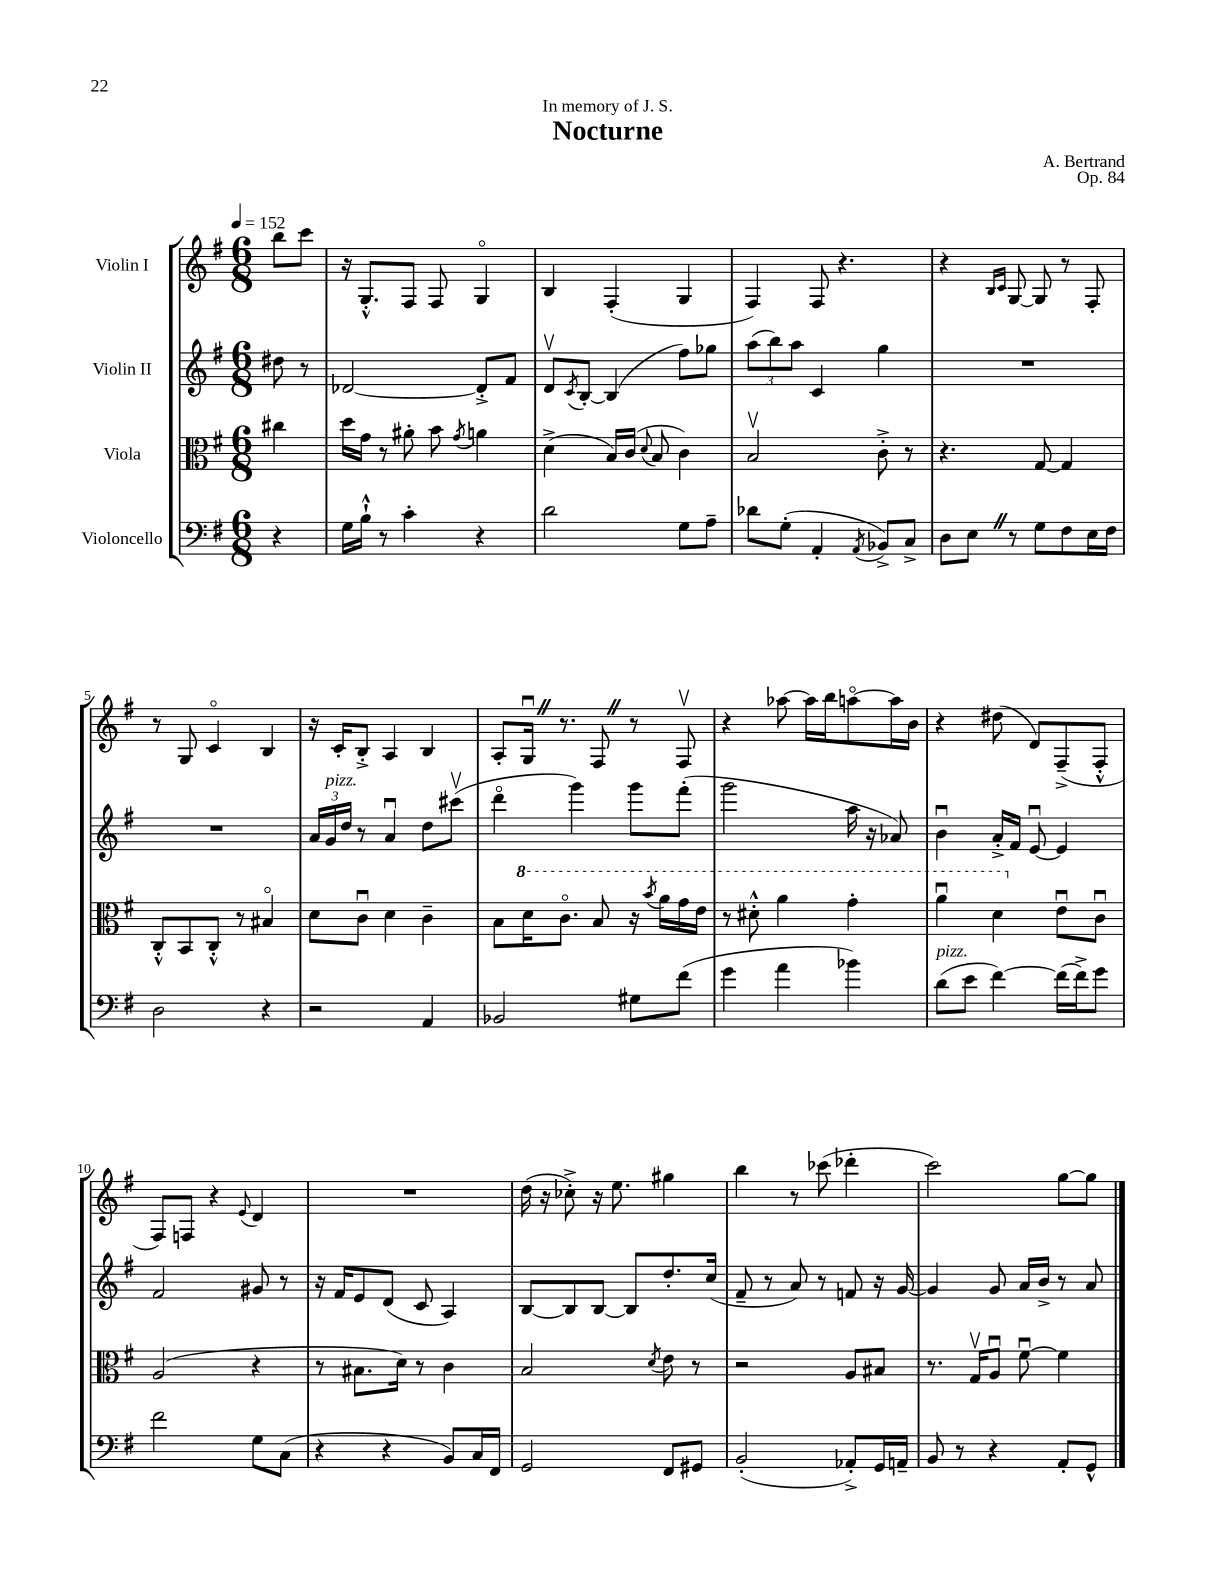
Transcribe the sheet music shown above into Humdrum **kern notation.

**kern	**kern	**kern	**kern
*staff4	*staff3	*staff2	*staff1
*clefF4	*clefC3	*clefG2	*clefG2
*k[f#]	*k[f#]	*k[f#]	*k[f#]
*M6/8	*M6/8	*M6/8	*M6/8
*MM152	*MM152	*MM152	*MM152
4r	4cc#	8dd#	8bb
.	.	8r	8ccc
=	=	=	=
16G	16dd	[2d-	16r
16B`^^	16g	.	8.G'^^
8r	8r	.	.
4c'	8a#'	.	8F#
.	8b	.	8F#
.	8qg	.	.
4r	4a	8d-'^]	4Go
.	.	8f#	.
=	=	=	=
2d	(4d^	8dv	4B
.	.	8qc	.
.	.	[8B'	.
.	16B)	(4B]	(4F#'
.	(16c	.	.
.	8qqd	.	.
.	8B	.	.
8G	4c)	8ff#)	4G
8A~	.	8gg-	.
=	=	=	=
8d-	2Bv	(12aa	4F#)
.	.	12bb)	.
(8G'	.	.	.
.	.	12aa	.
4AA'	.	4c	8F#
.	.	.	4.r
8qAA	.	.	.
8BB-^)	8c'^	4gg	.
8C^	8r	.	.
=	=	=	=
8D	4.r	2.r	4r
8E	.	.	.
.	.	.	16qqB
.	.	.	16qqc
8r	.	.	[8G
8G	[8G	.	8G]
8F#	4G]	.	8r
16E	.	.	8F#'
16F#	.	.	.
=	=	=	=
2D	8C'^^	2.r	8r
.	8BB	.	8G
.	8C'^^	.	4co
.	8r	.	.
4r	4B#o	.	4B
=	=	=	=
2r	8d	24a	16r
.	.	24g	.
.	.	.	16c'
.	.	24dd	.
.	8cu	8r	8B'^
.	4d	4au	4A
4AA	4c~	8dd	4B
.	.	(8ccc#v	.
=	=	=	=
2BB-	8B	4dddo	8A'
.	16dd	.	16Gu
.	8.cco	.	8.r
.	.	4ggg)	.
.	8b	.	8F#
8G#	16r	8ggg	8r
.	8qbb	.	.
.	16aa	.	.
(8f#	16gg	(8fff#'	8F#v
.	16ee	.	.
=	=	=	=
4g	8r	2ggg	4r
.	8dd#'^^	.	.
4a	4aa	.	[8aa-
.	.	.	16aa-]
.	.	.	16bb
4b-)	4gg'	16aa	[8aao
.	.	16r	.
.	.	8a-)	16aa]
.	.	.	16b
=	=	=	=
(8d	4aau	4bu	4r
8e	.	.	.
[4f#)	4dd	16a'^	(8dd#
.	.	16f#	.
.	.	[8eu	8d)
(16f#]	8eu	4e]	(8F#~^
16f#^)	.	.	.
8g	8cu	.	8F#'^^
=	=	=	=
2f#	(2A	2f#	8F#)
.	.	.	8F
.	.	.	4r
.	.	.	8qqe
8G	4r	8g#	4d
(8C	.	8r	.
=	=	=	=
4r	8r	16r	2.r
.	.	16f#	.
.	8.B#	8e	.
4r	.	(8d	.
.	16d)	.	.
.	8r	8c	.
8BB)	4c	4A)	.
16C	.	.	.
16FF#	.	.	.
=	=	=	=
2GG	2B	[8B	(16dd
.	.	.	16r
.	.	8B]	8cc-'^)
.	.	[8B	16r
.	.	.	8.ee
.	.	8B]	.
.	8qd	.	.
8FF#	8e	8.dd'	4gg#
8GG#	8r	.	.
.	.	(16cc	.
=	=	=	=
(2BB'	2r	8f#~	4bb
.	.	8r	.
.	.	8a)	8r
.	.	8r	(8ccc-
8AA-'^)	8A	8f	4ddd-'
16GG	8B#	16r	.
16AA~	.	[16g	.
=	=	=	=
8BB	8.r	4g]	2ccc)
8r	.	.	.
.	16Gv	.	.
4r	8Au	8g	.
.	[8f#u	16a	.
.	.	16b^	.
8AA'	4f#]	8r	[8gg
8GG^^	.	8a	8gg]
==	==	==	==
*-	*-	*-	*-
